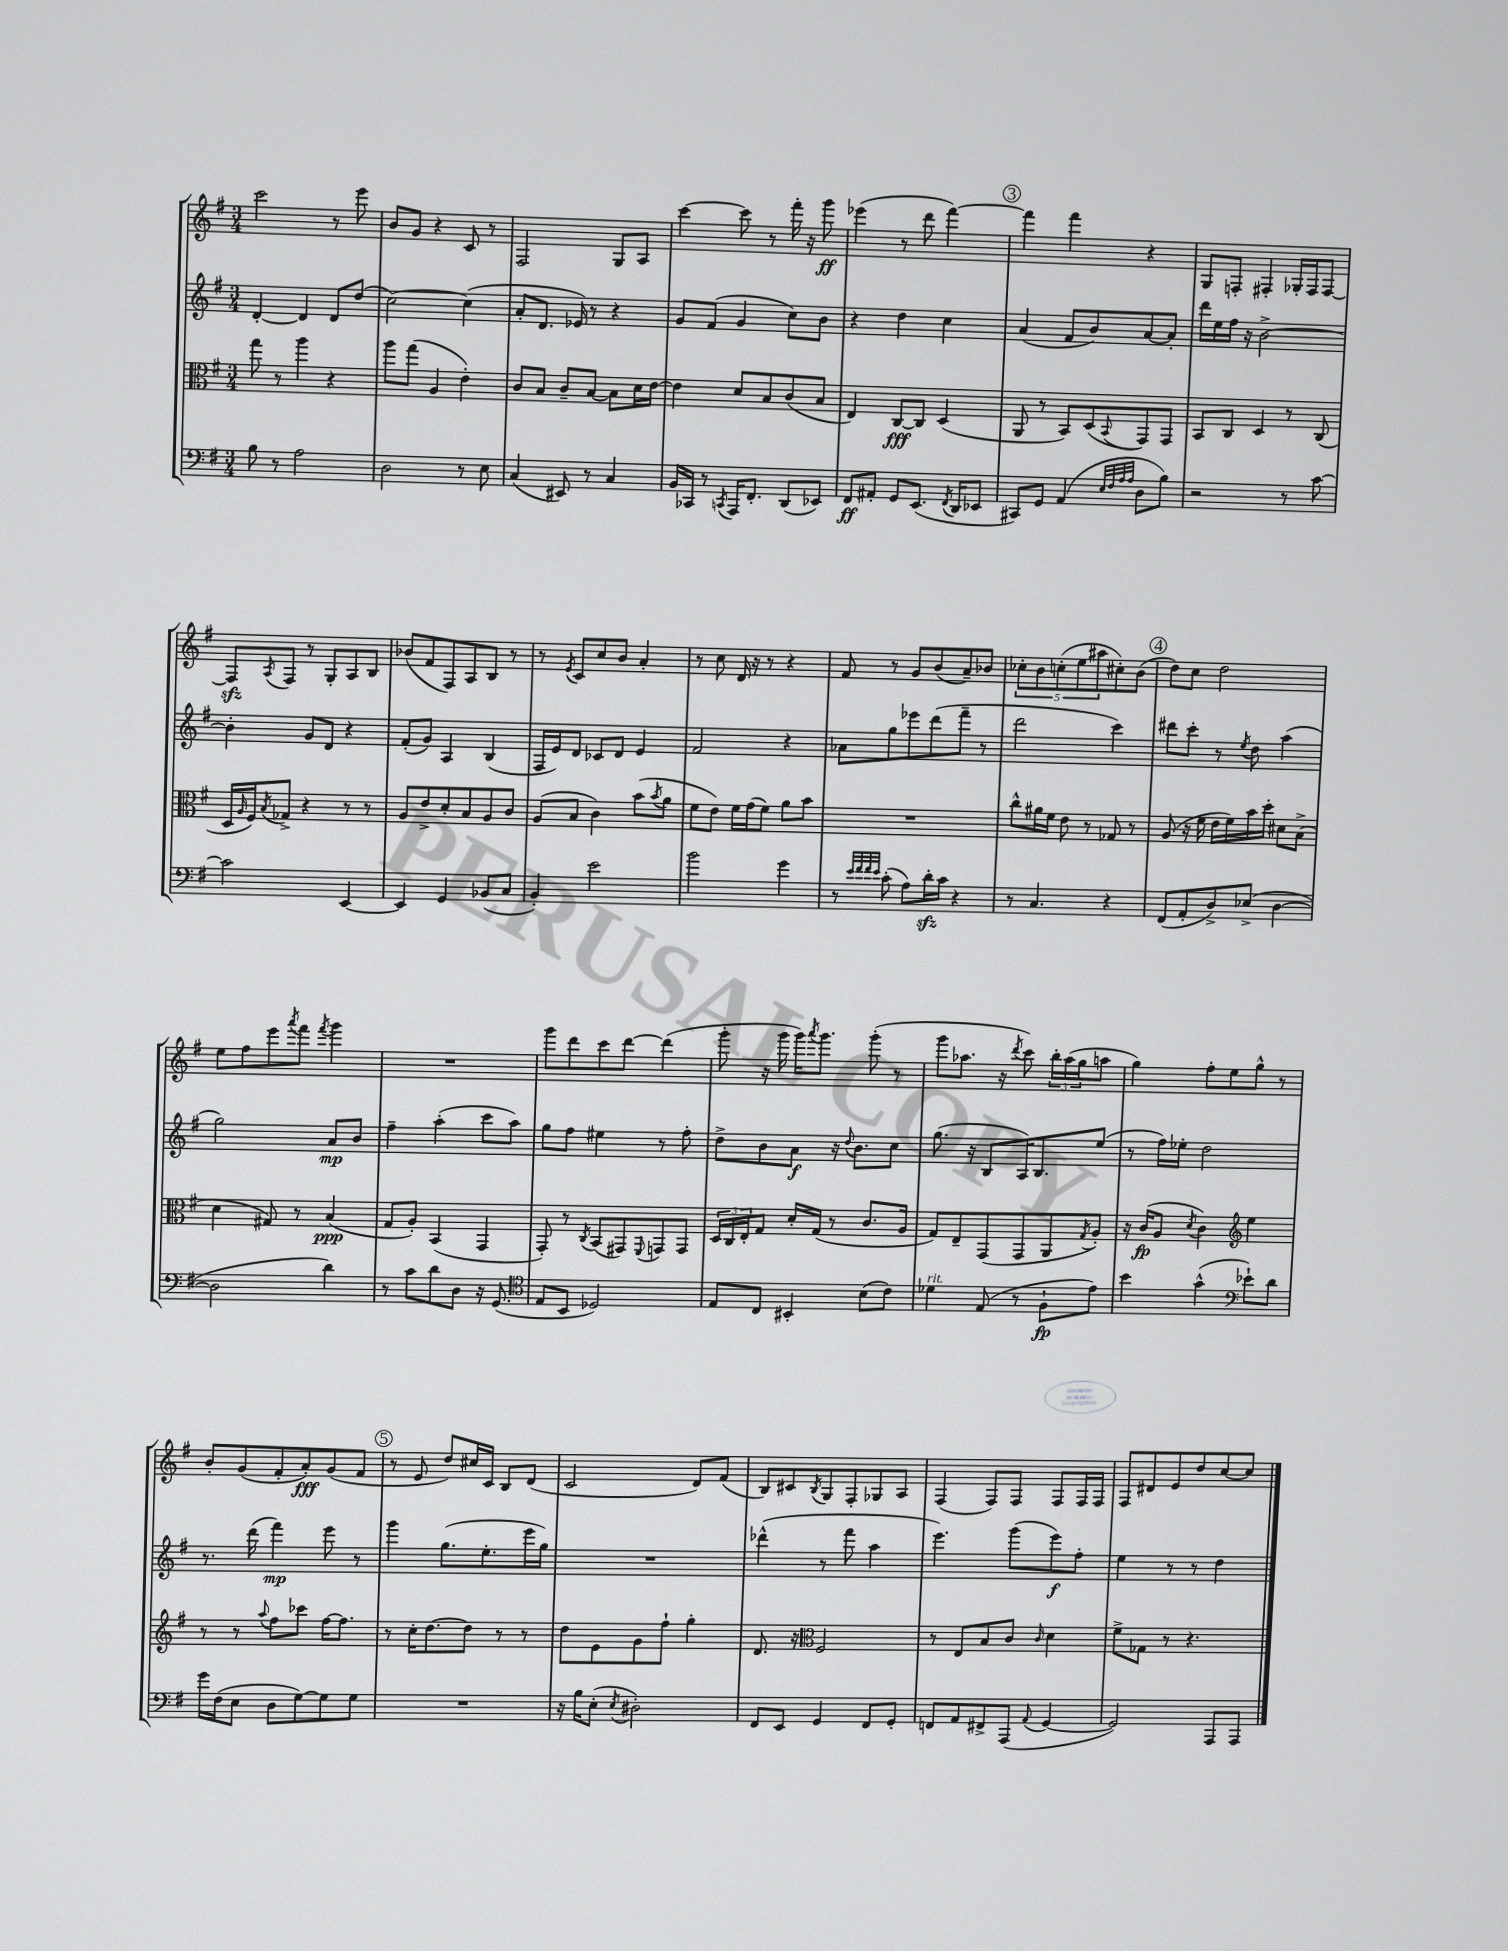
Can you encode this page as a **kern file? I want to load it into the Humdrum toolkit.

**kern	**kern	**kern	**kern
*staff4	*staff3	*staff2	*staff1
*clefF4	*clefC3	*clefG2	*clefG2
*k[f#]	*k[f#]	*k[f#]	*k[f#]
*M3/4	*M3/4	*M3/4	*M3/4
8B	8gg	[4d'	2ccc
8r	8r	.	.
2A	4aa	4d]	.
.	4r	8d	8r
.	.	(8dd	8eee
=	=	=	=
2D	8aa	[2cc)	8b
.	(8gg	.	8g
.	4A	.	4r
8r	4e')	(4cc]	8c
8E	.	.	8r
=	=	=	=
(4C	8c	8a'	2F#
.	8B	8.d	.
8EE#)	8c~	.	.
.	.	16e-)	.
8r	[8B	8r	.
4C	8B]	4r	8G
.	16d	.	8A
.	[16e	.	.
=	=	=	=
16BB	4e]	8g	[4ccc
16CC-	.	.	.
8r	.	(8f#	.
8qCC	.	.	.
16AAA	8d	4g	8ccc]
8.FF#'	.	.	.
.	8B	.	8r
(8DD	(8c	8cc)	16fff#'
.	.	.	16r
8EE-)	8B	8b	8ggg
=	=	=	=
8FF#	4E)	4r	(4eee-
8AA#'	.	.	.
8GG	[8C	4dd	8r
(8.EE	8C]	.	8ddd
.	(4D	4cc	[4fff#)
8qFF#	.	.	.
16DD	.	.	.
8EE-	.	.	.
=	=	=	=
8CC#)	8AA	(4a	4fff#]
8GG	8r	.	.
(4AA	8BB)	8f#	4fff#
.	(8D	8b)	.
32qqE	.	.	.
32qqF#	.	.	.
32qqA	.	.	.
32qqA	8qqBB	.	.
8D	8GG)	[8a	4r
8B)	8GG	8a']	.
=	=	=	=
2r	8BB	16ddd	8G
.	.	16ee	.
.	8C	16ff#	8F'
.	.	16r	.
.	4D	[2b^	4F#'
8r	8r	.	16G-'
.	.	.	16F#
[8c	(8C	.	[8F#
=	=	=	=
2c]	16D	4b']	8F#]
.	16qqA	.	.
.	16F#)	.	.
.	8qB	.	8qA
.	8G-^	.	8F#
.	4r	8g	8r
.	.	8d	8G'
[4EE	8r	4r	8A
.	8r	.	8B
=	=	=	=
4EE]	8A	(8f#'	(8b-
.	8e^	8g)	8f#
4GG	8d'	4A	8F#)
.	8B	.	8A
(8BB-	8A	(4B	8B
8C	8c	.	8r
=	=	=	=
4BB')	(8A	16F#	8r
.	.	16e)	.
.	.	.	8qe
.	8B	8d	8c
2e	4c)	8c-	8cc
.	.	8d	8b
.	(8b	4e	4a'
.	8qb	.	.
.	8a	.	.
=	=	=	=
2b	8f#	2f#	8r
.	8e)	.	8cc
.	16f#	.	16d
.	(16g	.	16r
.	8f#)	.	8r
4g	8a	4r	4r
.	8b	.	.
=	=	=	=
8r	2.r	8a-	8f#
32qqe	.	.	.
32qqf#	.	.	.
32qqf#	.	.	.
32qqe	.	.	.
(8c'	.	8gg	8r
8A)	.	8eee-	8g
16d'	.	(8ddd	(8b
16c	.	.	.
4r	.	8fff#~	8a~)
.	.	8r	8b-
=	=	=	=
8r	8cc^^	2ddd	10cc-'
.	.	.	10b
4.C	16a#	.	.
.	16f#	.	.
.	.	.	(10cc'
.	8e	.	.
.	.	.	10ee
.	8r	.	.
.	.	.	10aa#
4r	8G-	4ccc)	8cc#')
.	8r	.	(8b
=	=	=	=
(8FF#	(8A	8ddd#	8dd)
8AA'	16r	8ccc'	8cc
.	16f#	.	.
8D^)	16e	8r	2dd
.	16f#)	.	.
.	.	8qee	.
(8E-^	16b	8dd	.
.	16dd'	.	.
[4D	8d#	(4aa	.
.	(8B^	.	.
=	=	=	=
2D]	4d	2gg)	8ee
.	.	.	8ff#
.	8G#)	.	8eee
.	.	.	8qaaa
.	8r	.	8fff#
.	.	.	8qfff#
4d)	(4B	8a	4ggg
.	.	8b	.
=	=	=	=
8r	8G	4ff#~	2.r
8c	8A')	.	.
8d	(4BB	(4aa'	.
8D	.	.	.
16r	4GG	8ccc	.
(8.GG	.	.	.
.	.	8aa)	.
=	=	=	=
*clefC4	*	*	*
8E	8GG')	8gg	8ggg
8BB	8r	8ff#	8ddd
.	8qC	.	.
2D-)	(8BB	4ee#	8ccc
.	8GG#)	.	[8ddd
.	8qqFF#	.	.
.	8GG	8r	(4ddd]
.	8GG	8ff#'	.
=	=	=	=
8E	24D	8dd^	8ggg'
.	24C	.	.
.	24E'	.	.
8C	8G	8b	16r
.	.	.	16ggg
4BB#'	16d'	8a	16ggg)
.	.	.	8qaaa
.	(16G	.	8.ggg
.	8r	16r	.
.	.	8qqdd	.
.	.	8.b	.
(8B	8.c	.	(8ggg'
8c)	.	8cc	8r
.	16A	.	.
=	=	=	=
4d-	8G)	(8.gg	8ggg
.	8E~	.	8.aa-
.	.	16r	.
(8E	(8GG	8B	.
.	.	.	16r
.	.	.	8qddd
8r	8GG	16A)	8ccc)
.	.	8.B	.
8F#`	8AA	.	24bb'
.	.	.	(24aa-
.	.	.	24gg
.	8qG	.	.
8e)	8A')	(8ee	8aa
=	=	=	=
4b	16r	8r	4gg)
.	(16c	.	.
.	8A	16ff#)	.
.	.	16ee-'	.
.	8qd	.	.
(4g^^	4c)	2dd	8ff#'
.	.	.	8ee
*clefF4	*clefG2	*	*
8e-`)	4ee	.	8gg^^
8d	.	.	8r
=	=	=	=
16g	8r	8.r	8b'
(16F#	.	.	.
8E	8r	.	(8g
.	.	(16ddd	.
.	8qqaa	.	.
8D	8ff#	4fff#)	8f#'
[8G)	8ccc-	.	8a')
8G]	[16ff#	8eee	(8g
.	8.ff#]	.	.
8G	.	8r	8f#
=	=	=	=
2.r	8r	4ggg	8r
.	16cc'	.	8e
.	[8.dd	.	.
.	.	(8.gg	8dd)
.	8dd]	.	16cc#
.	.	8.ee'	16c
.	8r	.	8B
.	8r	16eee	(8d
.	.	16gg)	.
=	=	=	=
16r	8dd	2.r	2c
16B	.	.	.
(8E'	8e	.	.
8qE	.	.	.
2D#')	8g	.	.
.	8ff#`	.	.
.	4gg'	.	8d)
.	.	.	(8f#
=	=	=	=
8FF#	8.d	(4ddd-^^	8B)
8EE	.	.	8c#
.	16r	.	.
*	*clefC3	*	*
.	.	.	8qB
4GG	2F#	8r	8G
.	.	8fff#	8F#'
8FF#	.	4aa	8G-
8GG'	.	.	8A
=	=	=	=
8FF	8r	4.eee)	(4F#
8AA	8E	.	.
8FF#^	8B	.	8F#)
(8AAA	8c	(8ggg	8F#
8qqAA	16qqc	.	.
[4GG	4d	8eee)	8F#
.	.	8ff#'	16F#
.	.	.	16F#
=	=	=	=
2GG])	8f#^	4ee	8F#
.	8G-	.	8d#
.	8r	8r	8e
.	4.r	8r	8dd
8AAA	.	4dd	[8cc
8AAA	.	.	8cc]
==	==	==	==
*-	*-	*-	*-
